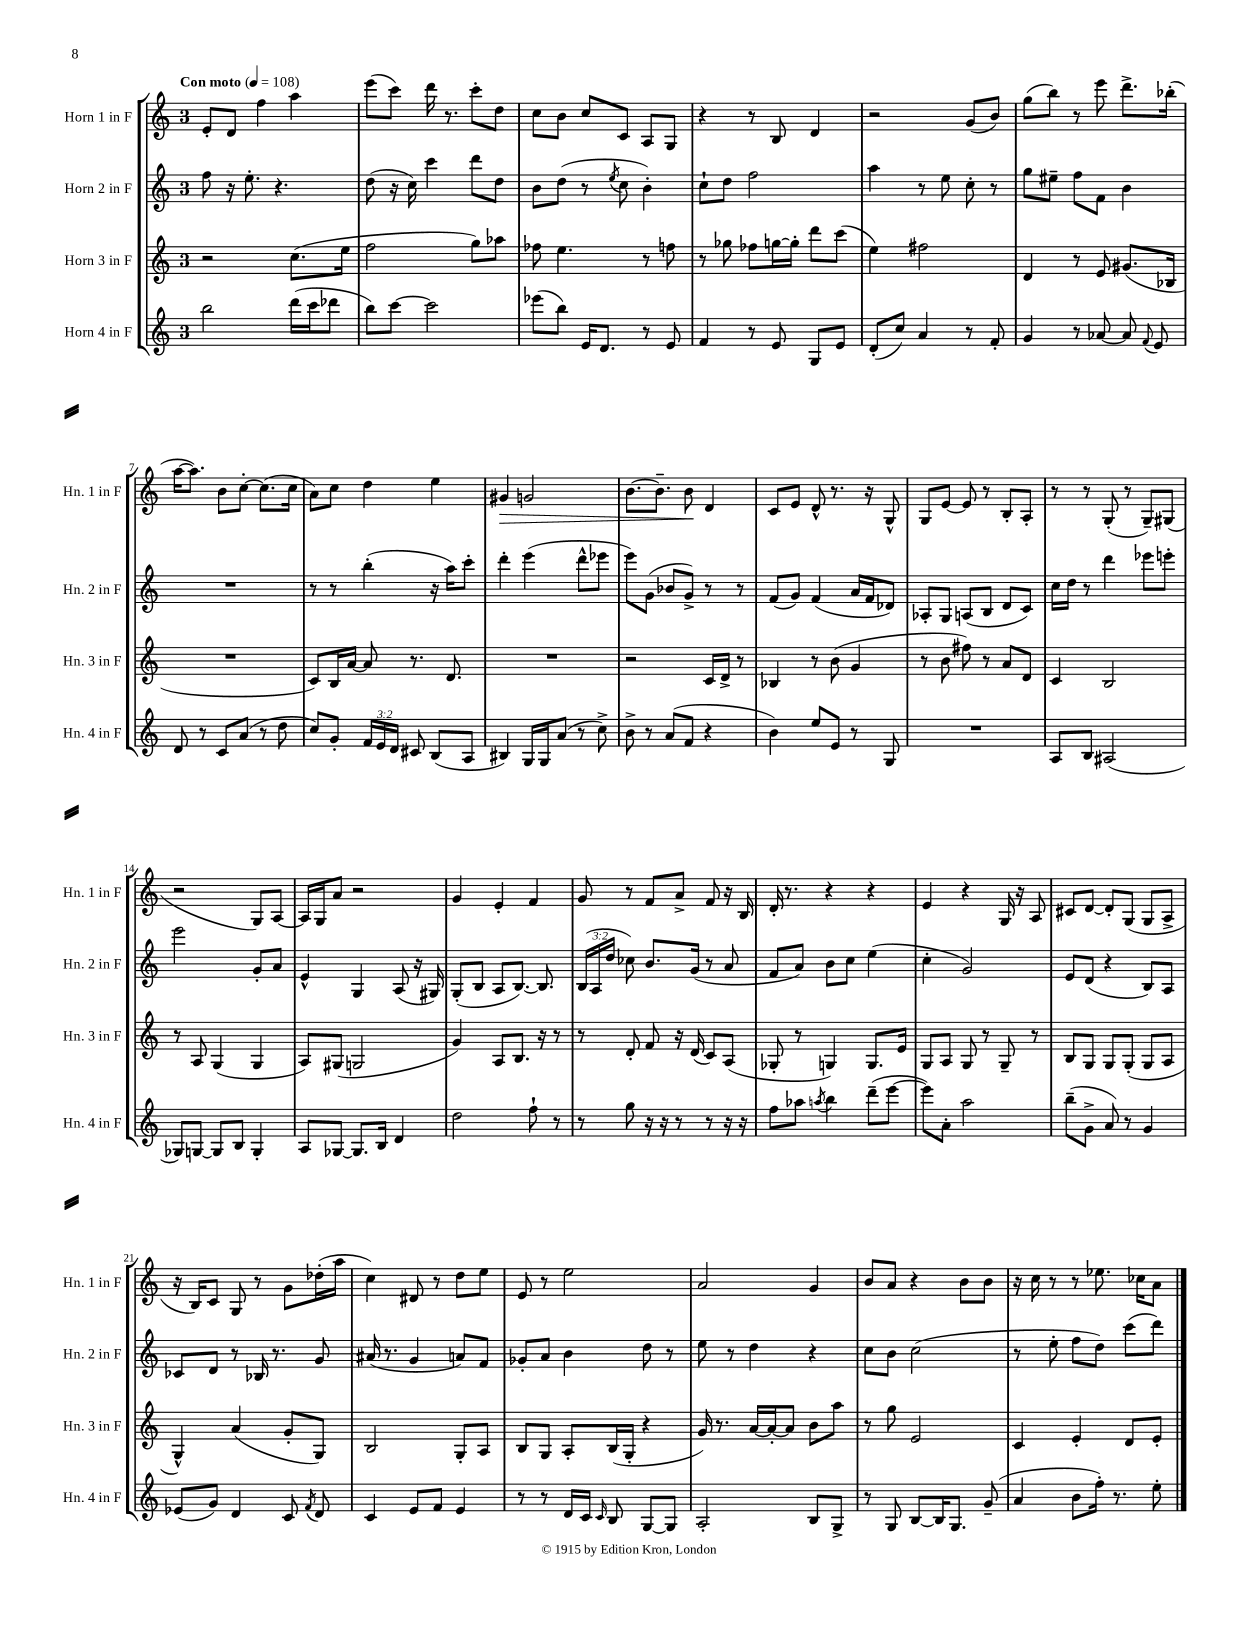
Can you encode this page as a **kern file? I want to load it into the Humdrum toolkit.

**kern	**kern	**kern	**kern	**dynam
*part4	*part3	*part2	*part1	*part1
*staff4	*staff3	*staff2	*staff1	*staff1
*I"Horn 4 in F	*I"Horn 3 in F	*I"Horn 2 in F	*I"Horn 1 in F	*
*I'Hn. 4 in F	*I'Hn. 3 in F	*I'Hn. 2 in F	*I'Hn. 1 in F	*
*clefG2	*clefG2	*clefG2	*clefG2	*
*k[]	*k[]	*k[]	*k[]	*
*M3/4	*M3/4	*M3/4	*M3/4	*
*MM108	*MM108	*MM108	*MM108	*
=1	=1	=1	=1	=1
!	!	!	!LO:TX:a:B:t=Con moto	!
2bb\	2r	8ff\	8e'/L	.
.	.	16r	8d/J	.
.	.	8.ee'\	.	.
.	.	.	4ff\	.
.	.	4.r	.	.
(16ddd\LL	(8.cc\L	.	4aa\	.
16ccc\J	.	.	.	.
8ddd-X\J	.	.	.	.
.	16ee\Jk	.	.	.
=2	=2	=2	=2	=2
8bb\L)	2ff\	(8dd\	(8eee\L	.
[8ccc\J	.	16r	8ccc\J)	.
.	.	16cc\)	.	.
2ccc\]	.	4ccc\	16ddd\	.
.	.	.	8.r	.
.	8gg\L)	8ddd\L	8ccc'\L	.
.	8aa-X\J	8dd\J	8dd\J	.
=3	=3	=3	=3	=3
(8eee-X\L	8ff-X\	8b\L	8cc\L	.
8bb\J)	4.ee\	(8dd\J	8b\J	.
16e/KL	.	8r	8cc/L	.
8.d/J	.	.	.	.
.	.	8qee/	.	.
.	.	8cc\	8c/J	.
8r	8r	4b'\)	8A/L	.
8e/	8ffn\	.	8G/J	.
=4	=4	=4	=4	=4
4f/	8r	8cc`\L	4r	.
.	8gg-X\	8dd\J	.	.
8r	8ff-X\L	2ff\	8r	.
8e/	[16ggn\L	.	8B/	.
.	16gg'\JJ]	.	.	.
8G/L	8ddd\L	.	4d/	.
8e/J	(8ccc\J	.	.	.
=5	=5	=5	=5	=5
(8d'/L	4ee\)	4aa\	2r	.
8cc/J)	.	.	.	.
4a/	2ff#X\	8r	.	.
.	.	8ee\	.	.
8r	.	8cc'\	(8g/L	.
8f'/	.	8r	8b/J)	.
=6	=6	=6	=6	=6
4g/	4d/	8gg\L	(8gg\L	.
.	.	8ee#X~\J	8bb\J)	.
8r	8r	8ff\L	8r	.
[8a-X/	8e/	8f\J	8eee\	.
8a-/]	(8.g#X/L	4b\	8.ddd^\L	.
8qqf/	.	.	.	.
8e/	.	.	.	.
.	16B-X/Jk	.	(16bb-X'\Jk	.
!!LO:LB:g=z
=7	=7	=7	=7	=7
8d/	2.r	2.r	[16aa\KL	.
.	.	.	8.aa\J])	.
8r	.	.	.	.
8c/L	.	.	8b\L	.
(8a/J	.	.	[8cc'\J	.
8r	.	.	(8.cc\L]	.
8dd\	.	.	.	.
.	.	.	16cc\Jk	.
=8	=8	=8	=8	=8
8cc/L)	8c/L)	8r	8a\L)	.
8g'/J	16B/L	8r	8cc\J	.
.	[16a/JJ	.	.	.
24f/LL	8a/]	(4bb'\	4dd\	.
24e/	.	.	.	.
24d/JJ	.	.	.	.
8c#X/	8.r	.	.	.
(8B/L	.	16r	4ee\	.
.	8.d/	16aa\KL)	.	.
8A/J	.	8ccc'\J	.	.
=9	=9	=9	=9	=9
!	!	!	!	!LO:HP:b
4B#X/)	2.r	4ddd'\	4g#X/	>
16G/LL	.	(4eee\	2gn/	.
16G/J	.	.	.	.
(8a/J	.	.	.	.
8r	.	8ddd^^\L	.	.
8cc^\)	.	8eee-X\J	.	.
=10	=10	=10	=10	=10
8b^\	2r	8eee\L)	[8.b\L	.
8r	.	(8g\J	.	.
.	.	.	8.b~\J]	.
(8a/L	.	8b-X/L	.	.
8f/J	.	8g^/J)	8b\	.
4r	16c/LL	8r	4d/	]
.	16d^/JJ	.	.	.
.	8r	8r	.	.
=11	=11	=11	=11	=11
4b\)	4B-X/	(8f/L	8c/L	.
.	.	8g/J)	8e/J	.
8ee/L	8r	(4f/	8d^^/	.
8e/J	(8b\	.	8.r	.
8r	4g/	16a/LL	.	.
.	.	16f/J	16r	.
8G/	.	8d-X/J)	8G^^/	.
=12	=12	=12	=12	=12
2.r	8r	8A-X'/L	8G/L	.
.	8b\	8G/J	[8e/J	.
.	8ff#X\)	(8An/L	8e/]	.
.	8r	8B/J	8r	.
.	8a/L	8d/L	8B'/L	.
.	8d/J	8c/J)	8A'/J	.
=13	=13	=13	=13	=13
8A/L	4c/	16cc\LL	8r	.
.	.	16dd\JJ	.	.
8B/J	.	8r	8r	.
(2A#X/	2B/	4ddd\	(8G'/	.
.	.	.	8r	.
.	.	8eee-X\L	8G~/L)	.
.	.	8eeen'\J	(8G#X/J	.
!!LO:LB:g=z
=14	=14	=14	=14	=14
8G-X/L)	8r	2eee\	2r	.
[8Gn/J	8A/	.	.	.
8G/L]	(4G/	.	.	.
8B/J	.	.	.	.
4G'/	4G/	8g'/L	8G/L)	.
.	.	8a/J	[8A/J	.
=15	=15	=15	=15	=15
8A/L	8A/L)	4e^^/	16A/LL]	.
.	.	.	16G/J	.
[8G-X/J	(8G#X/J	.	8a/J	.
8.G-/L]	2Gn/	4G/	2r	.
16B/Jk	.	.	.	.
4d/	.	(8A/	.	.
.	.	16r	.	.
.	.	16G#X/)	.	.
=16	=16	=16	=16	=16
2dd\	4g/)	(8G'/L	4g/	.
.	.	8B/J	.	.
.	8A/L	8A/L	4e'/	.
.	8.B/J	[8.B/J)	.	.
8ff`\	.	.	4f/	.
.	16r	8.B/]	.	.
8r	8r	.	.	.
=17	=17	=17	=17	=17
8r	8r	(24B/LL	8g/	.
.	.	24A/	.	.
.	.	24dd/JJ	.	.
8gg\	8d'/	8cc-X\)	8r	.
16r	8f/	8.b/L	8f/L	.
16r	.	.	.	.
8r	16r	.	8a^/J	.
.	(16d/	(16g/Jk	.	.
8r	8c/L)	8r	8f/	.
16r	(8A/J	8a/	16r	.
16r	.	.	16B/	.
=18	=18	=18	=18	=18
8ff\L	8G-X'/	8f/L	16d'/	.
.	.	.	8.r	.
8aa-X\J	8r	8a/J)	.	.
8qaan/	.	.	.	.
4bb\	4Gn/)	8b\L	4r	.
.	.	8cc\J	.	.
(8ddd~\L	8.G/L	(4ee\	4r	.
[8eee\J	.	.	.	.
.	16e/Jk	.	.	.
=19	=19	=19	=19	=19
8eee\L])	8G/L	4cc'\	4e/	.
8a'\J	8A/J	.	.	.
2aa\	8G/	2g/)	4r	.
.	8r	.	.	.
.	8G~/	.	16G/	.
.	.	.	16r	.
.	8r	.	8A/	.
=20	=20	=20	=20	=20
(8bb~\L	8B/L	8e/L	8c#X/L	.
8g^\J	8G/J	(8d/J	[8d/J	.
8a/)	8G/L	4r	8d'/L]	.
8r	(8G'/J	.	(8G/J	.
4g/	8G/L	8B/L)	8G/L	.
.	8A/J	8A/J	8A^/J	.
!!LO:LB:g=z
=21	=21	=21	=21	=21
(8e-X/L	4G^^/)	8c-X/L	16r	.
.	.	.	16B/KL)	.
8g/J)	.	8d/J	8c/J	.
4d/	(4a/	8r	8G/	.
.	.	16B-X/	8r	.
.	.	8.r	.	.
8c/	8g'/L	.	8g\L	.
8qf/	.	.	.	.
8d/	8G/J)	8g/	(16dd-X'\L	.
.	.	.	16aa\JJ	.
=22	=22	=22	=22	=22
4c/	2B/	(16a#X/	4cc\)	.
.	.	8.r	.	.
8e/L	.	4g/	8d#X/	.
8f/J	.	.	8r	.
4e/	8G'/L	8an/L)	8dd\L	.
.	8A/J	8f/J	8ee\J	.
=23	=23	=23	=23	=23
8r	8B/L	8g-X'/L	8e/	.
8r	8G/J	8a/J	8r	.
16d/LL	8A'/L	4b\	2ee\	.
16c/JJ	.	.	.	.
16qqc/	.	.	.	.
8B/	(16B/L	.	.	.
.	16G'/JJ	.	.	.
[8G/L	4r	8dd\	.	.
8G/J]	.	8r	.	.
=24	=24	=24	=24	=24
2A'/	16g/)	8ee\	2a/	.
.	8.r	.	.	.
.	.	8r	.	.
.	[16a/LL	4dd\	.	.
.	16a'/J_	.	.	.
.	8a/J]	.	.	.
8B/L	8b\L	4r	4g/	.
8G^/J	8aa\J	.	.	.
=25	=25	=25	=25	=25
8r	8r	8cc\L	8b/L	.
8G/	8gg\	8b\J	8a/J	.
[8B/L	2e/	(2cc\	4r	.
16B/K]	.	.	.	.
8.G/J	.	.	.	.
.	.	.	8b\L	.
(8g~/	.	.	8b\J	.
=26	=26	=26	=26	=26
4a/	4c/	8r	16r	.
.	.	.	16cc\	.
.	.	8ee'\	8r	.
8b\L	4e'/	8ff\L	8r	.
16ff'\Jk)	.	8dd\J)	8.ee-X\	.
8.r	.	.	.	.
.	8d/L	(8ccc\L	.	.
.	.	.	16cc-X\KL	.
8ee'\	8e'/J	8ddd\J)	8a\J	.
==	==	==	==	==
*-	*-	*-	*-	*-
